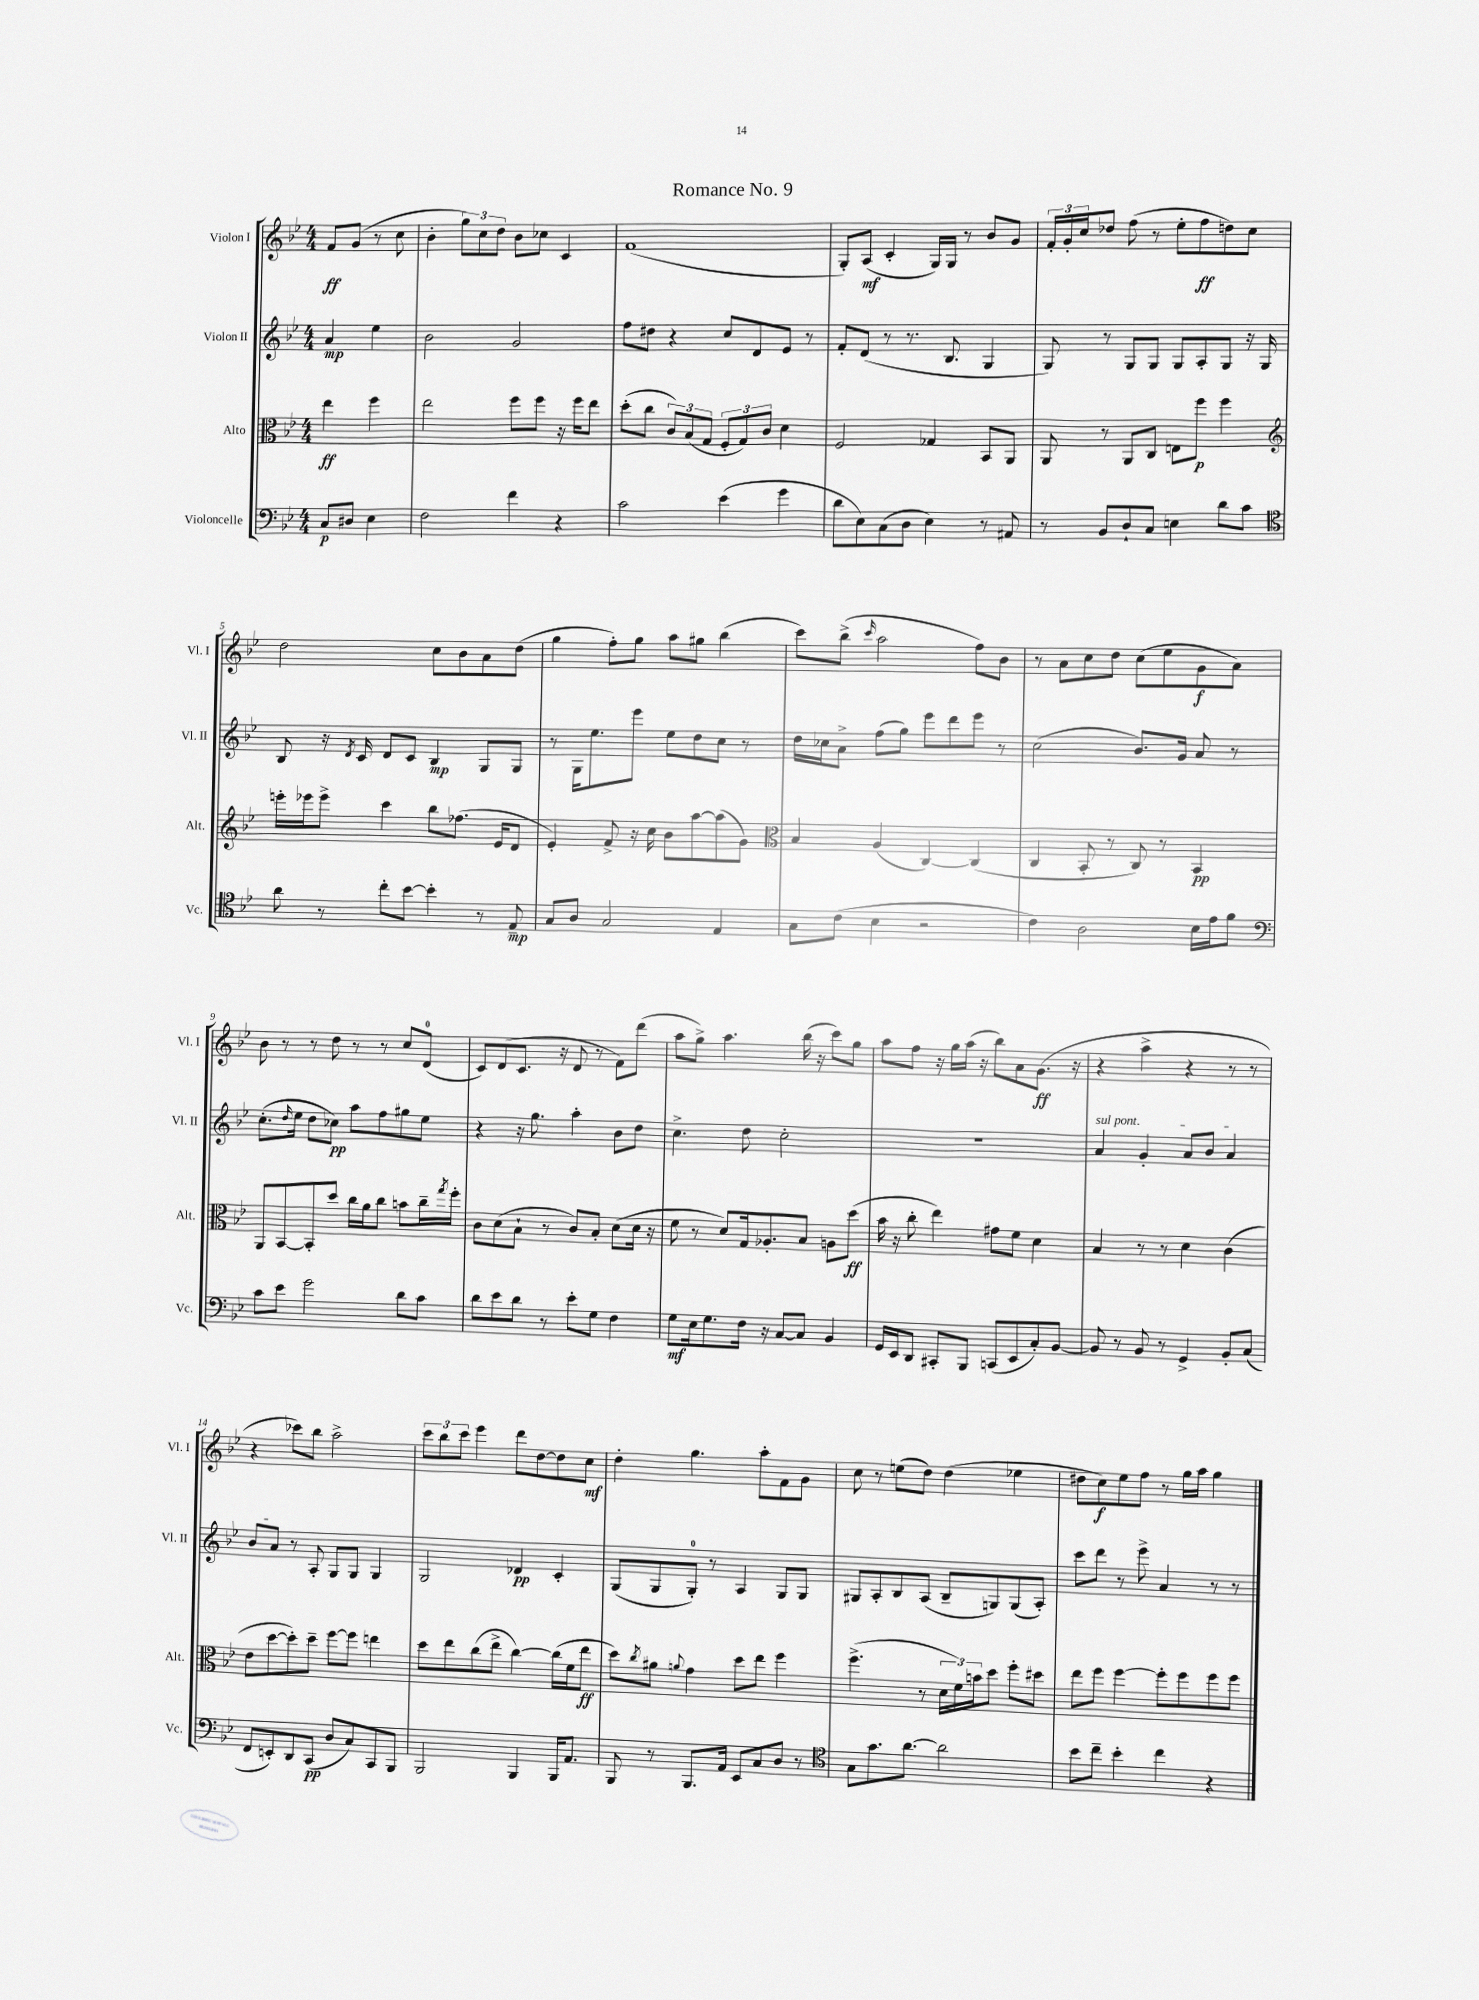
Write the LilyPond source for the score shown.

\header { title = "Romance No. 9" }
<<
\new StaffGroup <<
\new Staff = "s0" \with { instrumentName = "Violon I" shortInstrumentName = "Vl. I" } {
    \clef treble \key bes \major \numericTimeSignature \time 4/4 \partial 2
    f'8\ff g'8( r8 c''8 |
    bes'4-. \tuplet 3/2 { g''8) c''8 d''8 } bes'8 ces''8 c'4 |
    f'1( |
    g8-.) a8\mf( c'4-. g16) g16 r8 bes'8 g'8 |
    \tuplet 3/2 { f'16-. g'16-. c''16 } des''8 f''8( r8 ees''8-. f''8\ff d''8) c''8 |
    d''2 c''8 bes'8 a'8 d''8( |
    g''4 f''8-.) g''8 a''8 gis''8 bes''4( |
    c'''8) bes''8->( \grace { c'''16 } a''2 f''8) bes'8 |
    r8 a'8 c''8 d''8 c''8( ees''8 g'8\f a'8) |
    bes'8 r8 r8 d''8 r8 r8 c''8 d'8-0( |
    c'8) d'8( c'8. r16 d'8 r8 f'8) d'''8( |
    a''8 g''8->) a''4. bes''16( r16 c'''8) g''8 |
    a''8 f''8 r16 g''16 a''16( r16 bes''8) a'8 g'8.\ff( r16 |
    r4 a''4-> r4 r8 r8 |
    r4 ces'''8) bes''8 a''2-> |
    \tuplet 3/2 { c'''8 bes''8 c'''8 } ees'''4 d'''8 d''8~ d''8 c''8\mf |
    d''4-. g''4. a''8-. f'8 g'8 |
    c''8 r8 e''8( d''8) d''4( ees''4 |
    dis''8 c''8\f) ees''8 f''8 r8 g''16 a''16 g''4 \bar "|." |
}
\new Staff = "s1" \with { instrumentName = "Violon II" shortInstrumentName = "Vl. II" } {
    \clef treble \key bes \major \numericTimeSignature \time 4/4 \partial 2
    a'4\mp ees''4 |
    bes'2 g'2 |
    f''8 dis''8 r4 c''8 d'8 ees'8 r8 |
    f'8-. d'8( r8 r8. bes8. g4 |
    g8) r8 g8 g8 g8 a8-. g8 r16 g16 |
    bes8 r16 \acciaccatura { d'8 } c'16 d'8 c'8 bes4\mp g8 g8 |
    r8 g16 ees''8. ees'''8 ees''8 d''8 c''8 r8 |
    d''16 ces''16 a'8-> f''8( g''8) ees'''8 d'''8 ees'''8 r8 |
    c''2( bes'8.) g'16 a'8 r8 |
    c''8.-.( \grace { d''16 } ees''16 d''8 ces''8\pp) a''8 f''8 gis''8 ees''8 |
    r4 r16 g''8. a''4-. bes'8 d''8 |
    c''4.-> d''8 c''2-. |
    r1 |
    \once \override TextSpanner.bound-details.left.text = \markup { \italic "sul pont." } a'4\startTextSpan g'4-. a'8 bes'8 a'4 |
    bes'8 a'8\stopTextSpan r8 a8-. g8 g8 g4 |
    g2 des'4\pp c'4-. |
    g8( g8 g8-0-.) r8 a4 g8 g8 |
    gis8 a8-. bes8 a8( bes8-- g8) g8( a8-.) |
    c'''8 d'''8 r8 ees'''8-> a'4 r8 r8 \bar "|." |
}
\new Staff = "s2" \with { instrumentName = "Alto" shortInstrumentName = "Alt." } {
    \clef alto \key bes \major \numericTimeSignature \time 4/4 \partial 2
    ees''4\ff f''4 |
    ees''2 f''8 f''8 r16 f''16 ees''8 |
    d''8-.( c''8 \tuplet 3/2 { c'8) bes8( g8 } \tuplet 3/2 { f8-. g8) c'8 } d'4 |
    f2 ges4 bes,8 a,8 |
    a,8 r8 a,8 c8 e8 f''8\p f''4 |
    \clef treble e'''16-. ees'''16 ees'''8-> c'''4 bes''8 fes''8.( ees'16 d'8 |
    ees'4-.) f'8-> r16 c''16 bes'8 a''8~ a''8( g'8) |
    \clef alto bes4 a4( c4~) c4( |
    c4 bes,8-. r8 c8) r8 bes,4\pp |
    a,8 bes,8~ bes,8-. d''8 c''16 a'16 c''8 b'8 c''16-- \acciaccatura { g''8 } f''16-. |
    c'8 d'8( bes8-! r8 c'8) bes8-. d'8( d'16 r16 |
    f'8 r8 d'8) g16 aes8.-. bes8 a8 d''8\ff( |
    bes'16 r16 c''8-. ees''4) gis'8 f'8 d'4 |
    bes4 r8 r8 d'4 c'4( |
    ees'8 d''8~ d''8-.) d''8-- f''8~ f''8 e''4 |
    d''8 ees''8 c''8( ees''8-> c''4~) c''16( f'16 ees''8\ff |
    d''8) \acciaccatura { c''8 } ais'8 \appoggiatura { a'8 } g'4 d''8 ees''8 f''4 |
    f''4.->( r8 \tuplet 3/2 { d'16 f'16) b'16 } d''8 f''8-. dis''8 |
    ees''8 f''8 f''4~ f''8-. f''8 f''8 f''8 \bar "|." |
}
\new Staff = "s3" \with { instrumentName = "Violoncelle" shortInstrumentName = "Vc." } {
    \clef bass \key bes \major \numericTimeSignature \time 4/4 \partial 2
    c8\p dis8 ees4 |
    f2 f'4 r4 |
    c'2 ees'4( g'4 |
    d'8 ees8) c8( d8 ees4) r8 ais,8 |
    r8 bes,8 d8-! c8 e4 d'8 c'8 |
    \clef tenor a'8 r8 c''8-. bes'8~ bes'4-. r8 ees8--\mp |
    g8 a8 g2 ees4 |
    g8 c'8( bes4 r2 |
    c'4) a2 bes16 ees'16 f'8 |
    \clef bass c'8 ees'8 g'2 d'8 c'8 |
    d'8 ees'8 d'8 r8 ees'8-. g8 f4 |
    g8\mf ees16 g8. f16 r16 c8~ c8 bes,4 |
    g,16 ees,16 d,8 cis,8-. bes,,8 c,8( ees,8 c8-.) bes,8~ |
    bes,8 r8 bes,8 r8 g,4-> bes,8-. c8( |
    f,8 e,8-.) d,8 c,8\pp( d8 c8) c,8 bes,,8 |
    bes,,2 bes,,4 bes,,16 a,8. |
    bes,,8 r8 bes,,8. a,16 ees,8 c8 d8 r8 |
    \clef tenor g8 g'8. a'8.~ a'2 |
    bes'8 c''8-- bes'4-. c''4 r4 \bar "|." |
}
>>
>>
